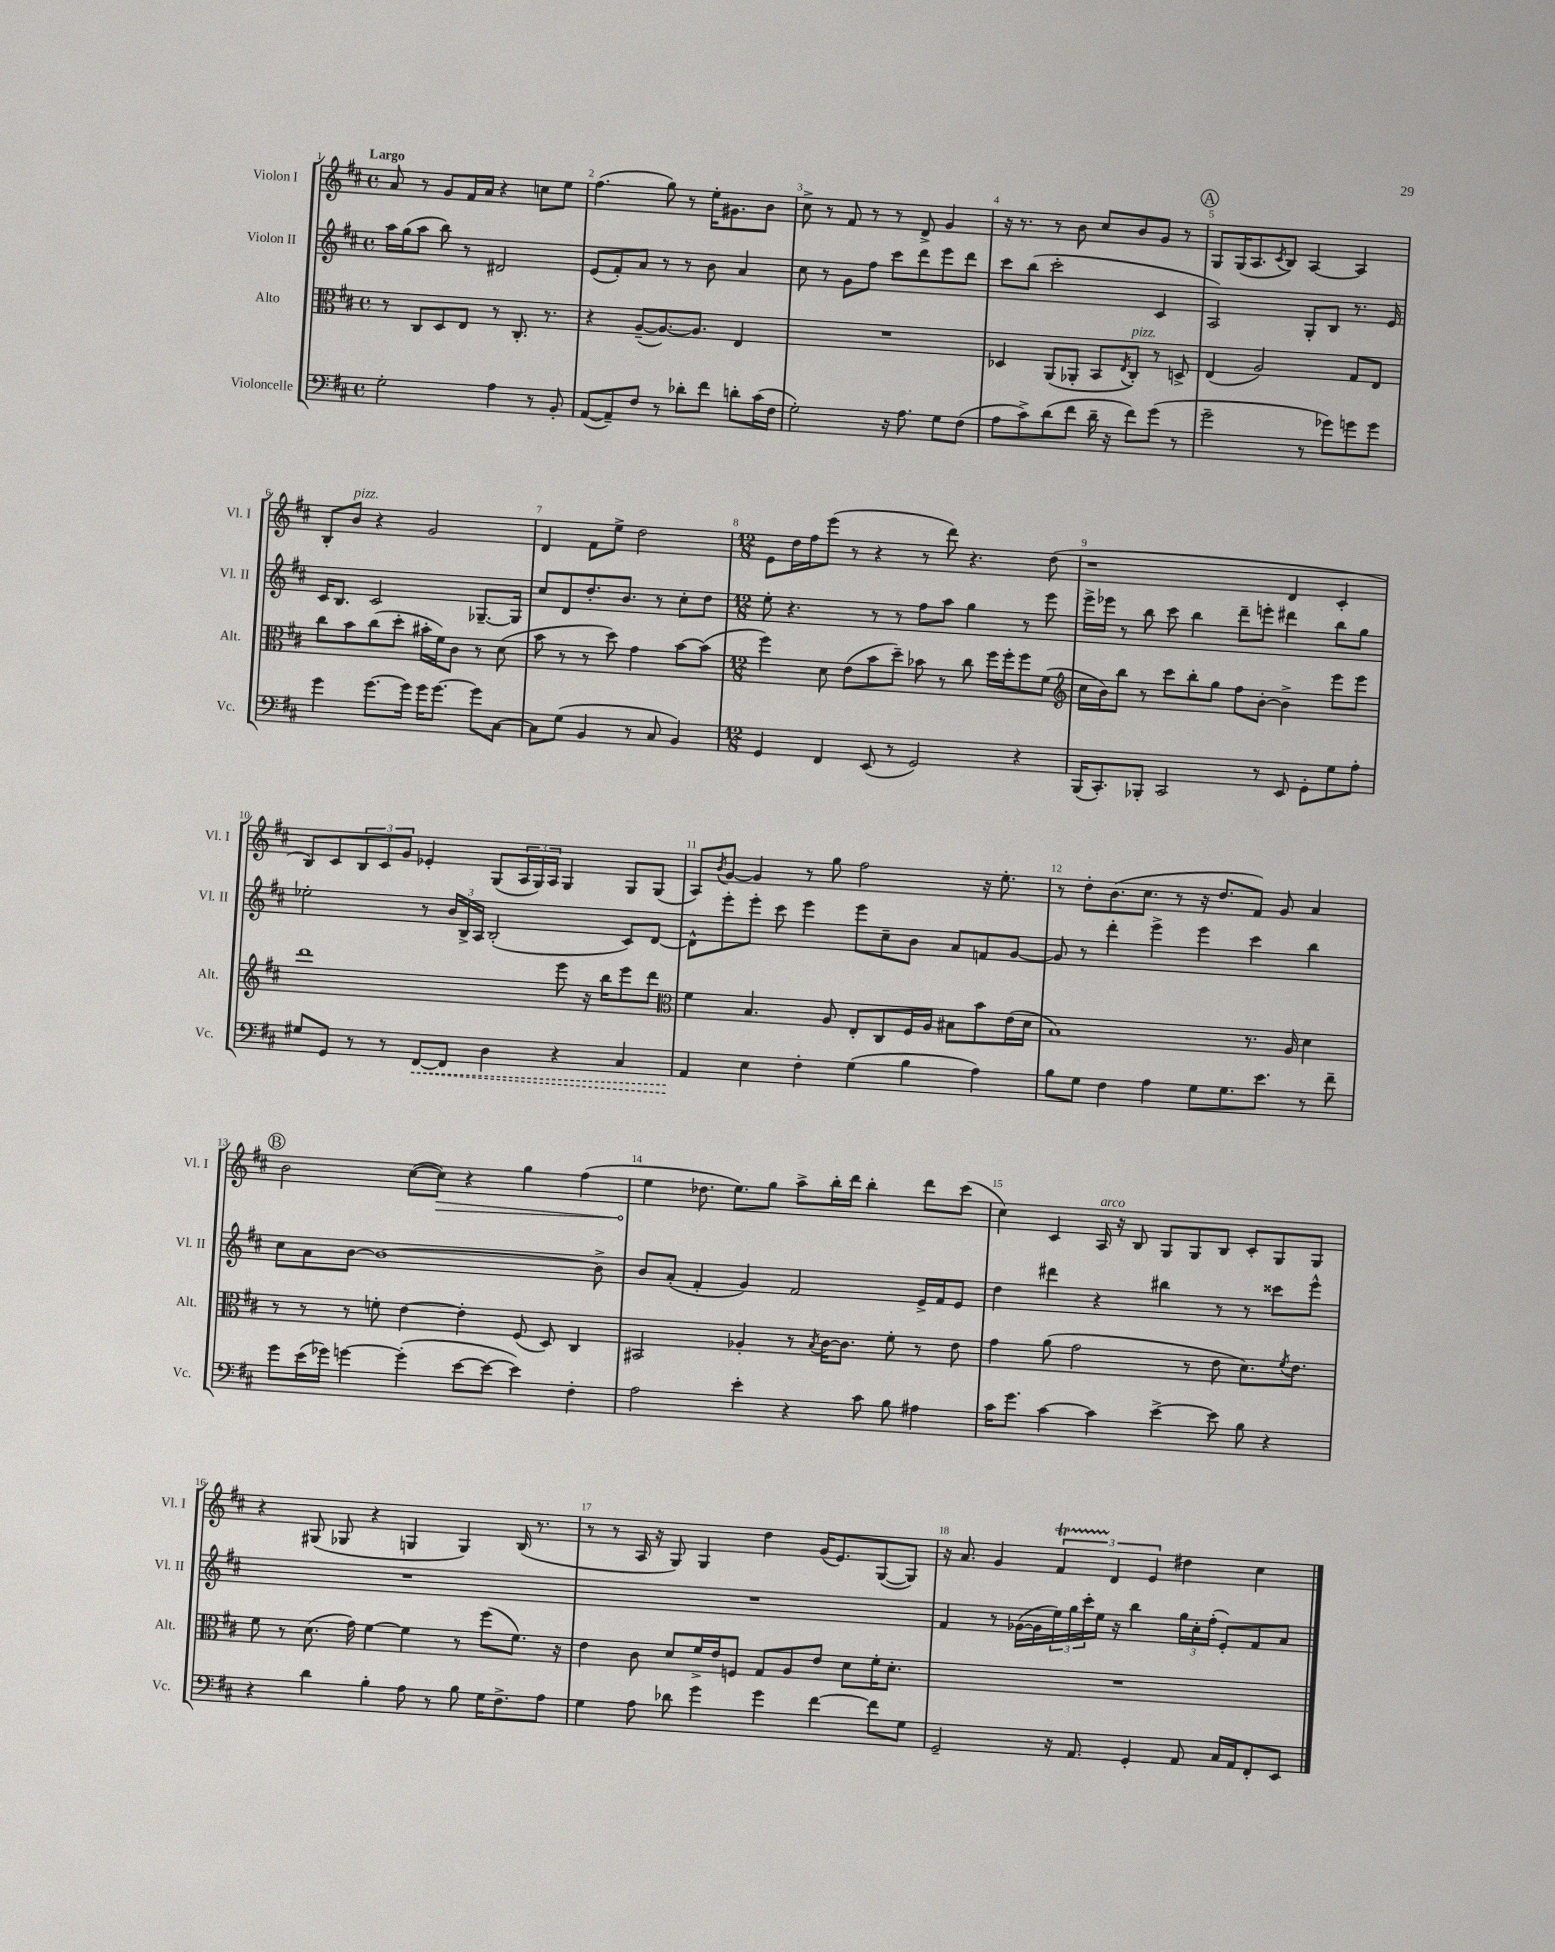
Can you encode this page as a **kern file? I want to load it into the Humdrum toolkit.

**kern	**kern	**kern	**kern
*staff4	*staff3	*staff2	*staff1
*clefF4	*clefC3	*clefG2	*clefG2
*k[f#c#]	*k[f#c#]	*k[f#c#]	*k[f#c#]
*M4/4	*M4/4	*M4/4	*M4/4
*met(c)	*met(c)	*met(c)	*met(c)
2G'\	8r	16aa\LL	8a/
.	.	(16gg\J	.
.	8C#/L	8aa\J	8r
.	8D/	8bb\)	8g/L
.	8E/J	8r	16f#/L
.	.	.	16a/JJ
4A\	8r	2d#/	4r
.	8.C#'/	.	.
8r	.	.	8cc\L
.	8.r	.	.
8BB'/	.	.	8ee\J
=	=	=	=
([8AA/L	4r	(8e/L	(4.ff#\
8AA~/])	.	8f#'/)	.
8F#/J	([8A~/L	8a/J	.
8r	8.A/_)	8r	8gg\)
8d-'\L	.	8r	8r
.	8.A/]J	.	.
8f#\J	.	8b\	16ee'\LK
.	.	.	8.g#\
8d'\L	4E/	4a/	.
(16c#\L	.	.	8b\J
16F#\JJ	.	.	.
=	=	=	=
2G'\)	1r	8cc#\	8cc#^\
.	.	8r	8r
.	.	8g\L	8f#/
.	.	8ff#\J	8r
16r	.	8ccc#\L	8r
8.A\	.	.	.
.	.	8ddd\	8d^/
8G\L	.	8eee\	4g/
(8F#\J	.	8ddd\J	.
=	=	=	=
8A\L	4D-/	8ccc#\L	16r
.	.	.	8.r
8c#^\)	.	(8bb\J	.
(8d\	(8AA/L	2ccc#'\	8r
8f#\J	8AA-'/J	.	8b\
16d~\	8BB/L	.	8cc#/L
16r	.	.	.
.	8qE/	.	.
8f#\L)	8C#'/J)	.	8b/
(8g\J	8r	4c#/	8g/J
8r	8D^/	.	8r
=	=	=	=
2g~\	(4E/	2A/)	8G/L
.	.	.	(16G/K
.	.	.	8.A/
.	2A/)	.	.
.	.	.	8qc#/
.	.	.	8B/J)
8r	.	8G'/L	[4A/
8g-\L)	.	8B/J	.
8g\	8G/L	8.r	4A/]
8g\J	8E/J	.	.
.	.	16e/	.
=	=	=	=
4g\	8cc#\L	16c#/LK	8B'/L
.	.	8.B/J	.
.	8b\	.	8b/J
[8.g\L	(8cc#\	2c#/	4r
.	8dd'\J	.	.
16g\]Jk	.	.	.
16g\LK	16b#'\LL	.	2g/
[8.g\J	16f#\J)	.	.
.	8c#\J	.	.
8g\]L	8r	[8.G-~/L	.
[8C#\J	(8d\	.	.
.	.	16G-/]Jk	.
=	=	=	=
8C#\]L	8b\	8cc#/L	4d/
(8G\J	8r	8d/	.
4BB/	8r	8.dd'/	8f#\L
.	8dd\)	.	8ee^\J
.	.	8.b/J	.
8r	4g\	.	2dd\
8C#/	.	8r	.
4BB/)	[8b\L	8cc#'\L	.
.	(8b\]J	8dd\J	.
=	=	=	=
*M12/8	*M12/8	*M12/8	*M12/8
4GG/	4ff#\)	8ee'\	8e\L
.	.	4.r	16dd\L
.	.	.	16ff#\J
4FF#/	8d\	.	(8eee\J
.	(8e\L	.	8r
(8EE/	8b\	8r	4r
8r	8dd~\J)	8r	.
2GG/)	8b-\	8ff#\L	8r
.	8r	8aa\J	8ddd\)
.	8cc#\	4gg\	4.r
.	16ff#\LL	.	.
.	16ff#'\J	.	.
4r	8ff#\	8r	.
.	(8f#\J	8eee\	(8dd\
=	=	=	=
*	*clefG2	*	*
(16BBB/LK	16cc#\LL	16eee^\LL	1r
8.CC#'/)	16b\J)	16eee-\JJ	.
.	8bb\J	8r	.
8BBB-'/J	8r	8bb\	.
2CC#/	8ccc#\L	8ccc#\	.
.	8bb'\	4bb\	.
.	8gg\J	.	.
.	8ff#\L	8ddd~\L	.
8r	[8b'\J	8eee'\J	.
8EE/	4b^\]	4ddd#\	4d/
8GG'\L	.	.	.
8G\	8eee\L	8bb\L	4c#'/
8A'\J	8eee\J	8gg\J	.
=	=	=	=
8G#/L	1ddd	2ee-'\	8B/L)
8GG/J	.	.	8c#/
8r	.	.	12B/
.	.	.	12c#/
8r	.	.	.
.	.	.	12g/J
[8FF#/L	.	8r	4e-'/
8FF#/]J	.	24b/LL	.
.	.	24B^/	.
.	.	24A/JJ	.
4D\	.	(2B'/	(8G/L
.	.	.	24A/L
.	.	.	24G/)
.	.	.	24A/JJ
4r	8eee\	.	4G/
.	16r	.	.
.	16bb\LK	.	.
4C#/	8eee\	8c#/L)	8G/L
.	8ddd\J	[8d/J	(8G/J
=	=	=	=
*	*clefC3	*	*
4AA/	4f#\	8d^^\]L	8A/L)
.	.	.	8qb/
.	.	8eee'\	[8g/J
4E\	4.B/	8eee'\J	4g/]
.	.	8ccc#\	.
4F#'\	.	4eee\	8r
.	8A/	.	8gg\
(4G\	8E'/L	8eee\L	2ff#\
.	8C#/	8cc#~\	.
4B\	16F#/L	8b\J	.
.	16A/JJ	.	.
.	8B#\L	8a/L	.
4A\)	8b\	8f/	16r
.	.	.	8.ee'\
.	(16e\L	[8g/J	.
.	16d\JJ	.	.
=	=	=	=
8B\L	1B)	8g/]	8r
8G\J	.	8r	8dd'\L
4F#\	.	4ddd'\	(8.b\
.	.	.	8.cc#\J
4A\	.	4eee^\	.
.	.	.	8r
8G\L	.	4eee\	16r
.	.	.	8.dd/L
8.G\	.	.	.
.	8.r	4ccc#\	8f#/J)
8.e\J	.	.	.
.	.	.	8g/
.	16A/	.	.
8r	4d\	4bb\	4a/
8f#~\	.	.	.
=	=	=	=
8g\L	8r	8cc#\L	2b\
(16e\L	8r	8a\	.
16g-\JJ)	.	.	.
[4g\	8r	[8b\J	.
.	8f'\	1b_	.
(4g'\]	[4e\	.	([8cc#\L
.	.	.	8cc#\]J)
[8e\L	4e'\]	.	4r
8e\_J	.	.	.
4e\])	(8F#/	.	4gg\
.	8D/)	.	.
4F#'\	4C#/	.	(4ff#\
.	.	8b^\]	.
=	=	=	=
2A\	2BB#/	8b/L	4ee\
.	.	(8a'/J	.
.	.	4f#'/	8.dd-\
.	.	.	8.ee\L)
4e'\	4A-'/	4g/)	.
.	.	.	8gg\J
4r	8r	2f#/	8aa^\L
.	8qB/	.	.
.	[16c#\LK	.	16bb'\L
.	8.c#\]J	.	16ddd\JJ
8c#\	.	.	4bb'\
8B\	8f#'\	.	.
4A#\	8r	16e^/LL	8ddd\L
.	.	16f#/J	.
.	8e\	8e/J	(8ccc#\J
=	=	=	=
16c#\LK	4g\	4dd\	4cc#\)
8.g\J	.	.	.
[4c#\	(8a\	4ddd#\	4c#/
.	2g\	.	.
4c#\]	.	4r	16A/
.	.	.	16r
.	.	.	8B/
[4e^\	.	4bb#\	8G/L
.	8r	.	8G/
8e\]	8e\	8r	8B/J
8B\	8.d\L)	8r	8c#'/L
4r	.	8ccc##\L	8G/
.	8qf#/	.	.
.	8.e\J	.	.
.	.	8eee^^\J	8G/J
=	=	=	=
4r	8f#\	1.r	4r
.	8r	.	.
4d\	(8.d\	.	(8G#/
.	.	.	8G-/
.	16g\)	.	.
4B'\	[4f#\	.	4r
8A\	4f#\]	.	4G/
8r	.	.	.
8B\	8r	.	4G/)
16G\LK	(8ff#\L	.	.
8.F#^\	.	.	.
.	8.f#\J)	.	(16B/
.	.	.	8.r
8A\J	.	.	.
.	16r	.	.
=	=	=	=
4G\	4e\	1.r	8r
.	.	.	8r
8A\	8c#\	.	16A/
.	.	.	16r
8d-\	8d/L	.	8G/)
4g\	16f#^/L	.	4G/
.	16e/J	.	.
.	8F/J	.	.
4g\	8G/L	.	4dd\
.	8A/	.	.
[4f#\	8e/J	.	(16g/LK
.	.	.	8.e/)
.	8d\L	.	.
8f#\]L	16f#'\K	.	([8G/
.	8.d'\J	.	.
8G\J	.	.	8G/]J)
=	=	=	=
2GG~/	1.r	4f#/	16r
.	.	.	8.a/
.	.	8r	4g/
.	.	([16g-\LL	.
.	.	16g-\]	.
16r	.	24ee\)	6f#/
.	.	24gg\	.
8.AA/	.	.	.
.	.	24ccc#'\	.
.	.	16ee\JJ	.
.	.	.	6d/
.	.	16r	.
4GG'/	.	4bb\	.
.	.	.	6e/
8AA/	.	24gg\LL	4dd#\
.	.	24cc#'\	.
.	.	(24ff#'\JJ	.
16C#/LL	.	8e'/L)	.
16AA/J	.	.	.
8FF#'/	.	8f#/	4cc#\
8EE/J	.	8a/J	.
==	==	==	==
*-	*-	*-	*-
